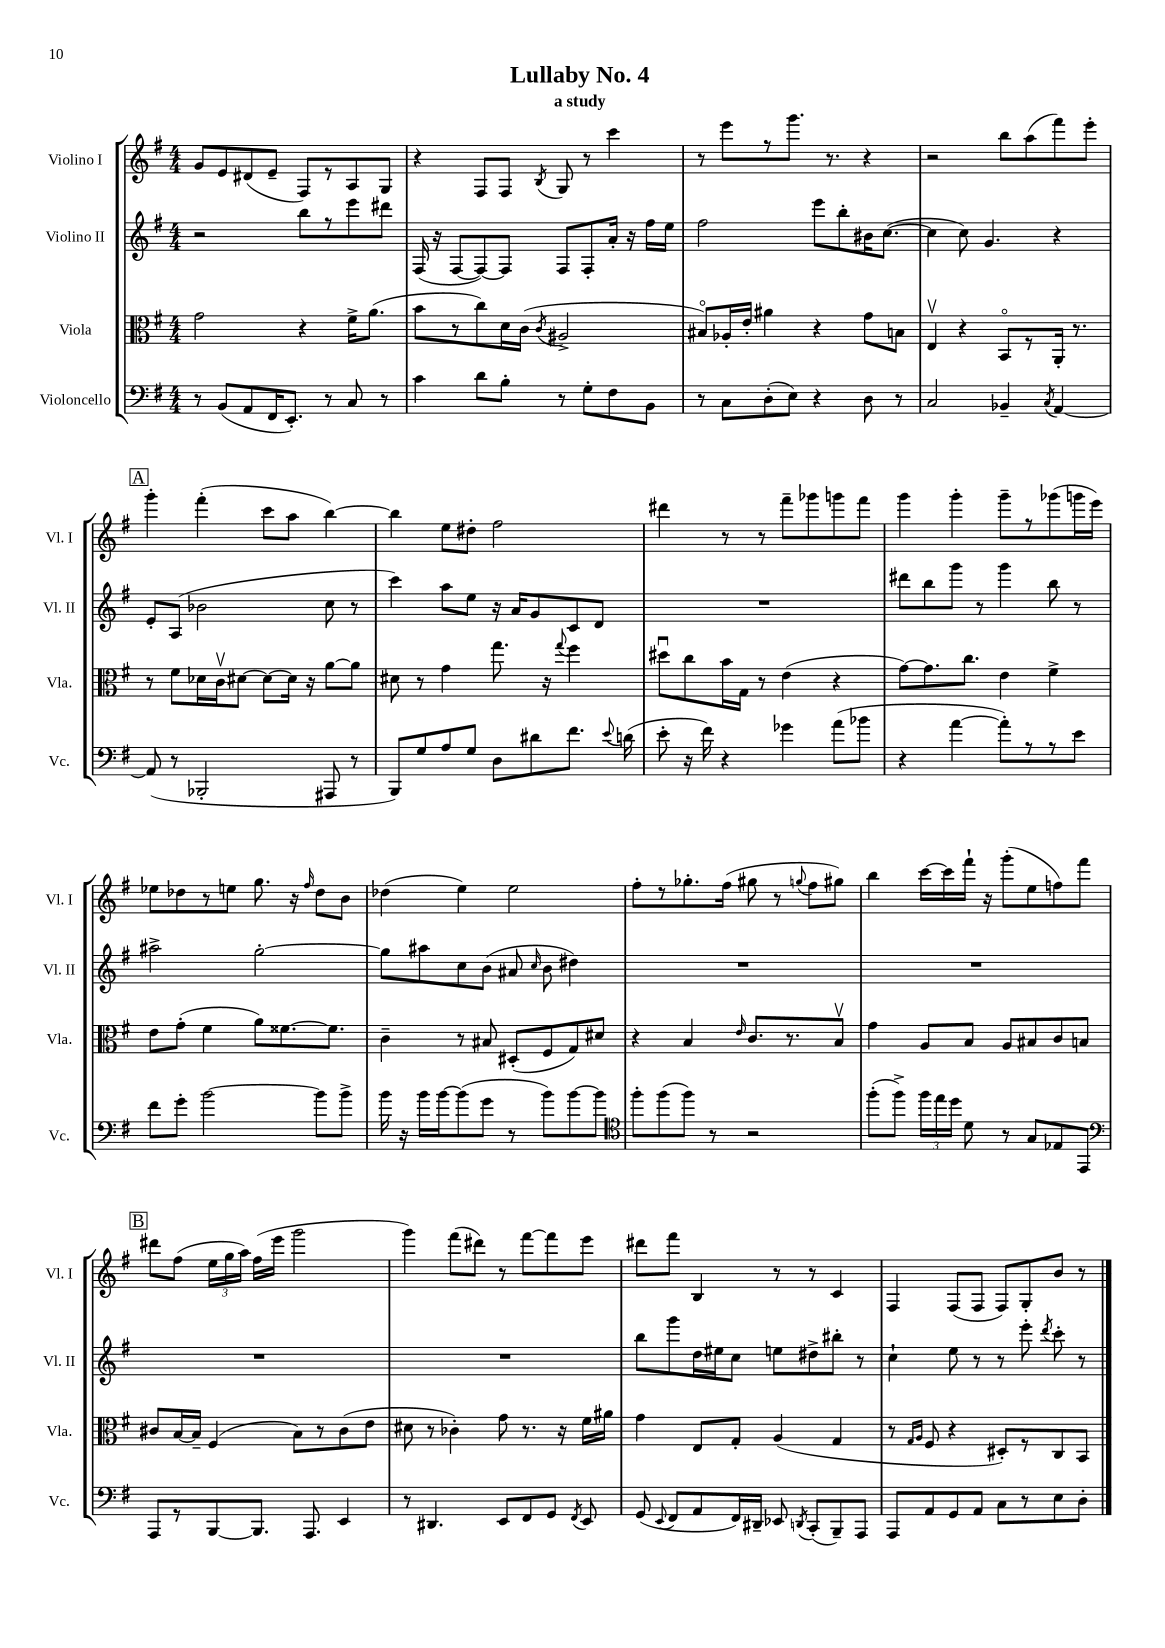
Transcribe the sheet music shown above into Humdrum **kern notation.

**kern	**kern	**kern	**kern
*staff4	*staff3	*staff2	*staff1
*clefF4	*clefC3	*clefG2	*clefG2
*k[f#]	*k[f#]	*k[f#]	*k[f#]
*M4/4	*M4/4	*M4/4	*M4/4
8r	2g	2r	8g
(8BB	.	.	8e
8AA	.	.	(8d#
16FF#	.	.	8e~
8.EE')	.	.	.
.	4r	8bb	8F#)
8r	.	8r	8r
8C	16f#^	8eee	8A
.	(8.a	.	.
8r	.	8ddd#	8G
=	=	=	=
4c	8b	(16F#	4r
.	.	16r	.
.	8r	[8F#	.
8d	8cc)	8F#_)	8F#
8B'	16d	8F#]	8F#
.	(16c	.	.
.	8qc	.	8qB
8r	2A#^	8F#	8G
8G'	.	8F#'	8r
8F#	.	16a'	4ccc
.	.	16r	.
8BB	.	16ff#	.
.	.	16ee	.
=	=	=	=
8r	8B#o)	2ff#	8r
8C	16A-'	.	8eee
.	16e'	.	.
(8D'	4a#	.	8r
8E)	.	.	8.ggg
4r	4r	8eee	.
.	.	.	8.r
.	.	8bb'	.
8D	8g	16b#	4r
.	.	([8.cc	.
8r	8B	.	.
=	=	=	=
2C	4Ev	4cc]	2r
.	4r	8cc)	.
.	.	4.g	.
4BB-~	8BBo	.	8bb
.	8r	.	(8aa
8qC	.	.	.
[4AA	16AA'	4r	8fff#)
.	8.r	.	.
.	.	.	8eee'
=	=	=	=
(8AA]	8r	8e'	4ggg'
8r	8f#	(8A	.
2BBB-'	16d-	2b-	(4fff#'
.	16cv	.	.
.	[8d#	.	.
.	8d#_	.	8ccc
.	16d#]	.	8aa
.	16r	.	.
8AAA#	[8a	8cc	[4bb)
8r	8a]	8r	.
=	=	=	=
8BBB)	8d#	4ccc)	4bb]
8G	8r	.	.
8A	4g	8aa	8ee
8G	.	8ee	8dd#'
8D	8.gg	16r	2ff#
.	.	16a	.
8d#	.	8g	.
.	16r	.	.
.	8qqgg	.	.
8.f#	4ff#	8c	.
.	.	8d	.
8qqe	.	.	.
(16d	.	.	.
=	=	=	=
8e'	8dd#u	1r	4ddd#
16r	8cc	.	.
16f#)	.	.	.
4r	16b	.	8r
.	16G	.	.
.	8r	.	8r
4g-	(4e	.	8fff#~
.	.	.	8ggg-
(8a	4r	.	8ggg
8b-	.	.	8fff#
=	=	=	=
4r	[8g)	8ddd#	4ggg
.	8.g]	8bb	.
[4a	.	8ggg	4ggg'
.	8.cc	.	.
.	.	8r	.
8a'])	4e	4ggg	8ggg~
8r	.	.	8r
8r	4f#^	8bb	(8ggg-
8e	.	8r	16ggg
.	.	.	16eee)
=	=	=	=
8f#	8e	2aa#^	8ee-
8g'	(8g'	.	8dd-
[2b	4f#	.	8r
.	.	.	8ee
.	8a)	[2gg'	8.gg
.	[8.f##	.	.
.	.	.	16r
.	.	.	16qqff#
8b]	.	.	8dd-
.	8.f##]	.	.
8b^	.	.	8b
=	=	=	=
16b	4c~	8gg]	(4dd-
16r	.	.	.
16b	.	8aa#	.
[16b	.	.	.
(8b]	8r	8cc	4ee)
8g	8B#	(8b	.
8r	(8D#'	8a#	2ee
.	.	16qqcc	.
8b)	8F#	8b	.
[8b	8G)	4dd#)	.
8b]	8d#	.	.
=	=	=	=
*clefC4	*	*	*
8ff#'	4r	1r	8ff#'
(8ff#	.	.	8r
8ff#)	4B	.	8.gg-'
8r	.	.	.
.	.	.	(16ff#
.	16qqe	.	.
2r	8.c	.	8gg#
.	.	.	8r
.	8.r	.	.
.	.	.	8qqgg
.	.	.	8ff#
.	8Bv	.	8gg#)
=	=	=	=
(8ff#'	4g	1r	4bb
8ff#^)	.	.	.
24ff#	8A	.	[16ccc
24ee	.	.	.
.	.	.	16ccc]
24dd	.	.	.
8d	8B	.	16fff#`
.	.	.	16r
8r	8A	.	(8ggg'
8G	8B#	.	8ee
8E-	8c	.	8ff)
8EE	8B	.	8fff#
=	=	=	=
*clefF4	*	*	*
8AAA	8c#	1r	8ddd#
8r	[16B	.	(8ff#
.	16B~]	.	.
[8BBB	(4F#	.	24ee
.	.	.	24gg
.	.	.	24aa)
8.BBB]	.	.	(16ff#
.	.	.	16eee
.	8B)	.	2ggg
8.AAA	.	.	.
.	8r	.	.
4EE	(8c#	.	.
.	8e	.	.
=	=	=	=
8r	8d#	1r	4ggg)
4.DD#	8r	.	.
.	4c-')	.	(8fff#
.	.	.	8ddd#)
8EE	8g	.	8r
8FF#	8.r	.	[8fff#
8GG	.	.	8fff#]
.	16r	.	.
8qFF#	.	.	.
8EE	16f#	.	8eee
.	16a#	.	.
=	=	=	=
(8GG	4g	8bb	8ddd#
8qqEE	.	.	.
8FF#	.	8ggg	8fff#
8AA	8E	16dd	4B
.	.	16ee#	.
16FF#)	8G'	8cc	.
16DD#~	.	.	.
8EE-	(4A	8ee	8r
8qDD	.	.	.
(8CC'	.	8dd#^	8r
8BBB~)	4G	8bb#'	4c
8AAA	.	8r	.
=	=	=	=
8AAA	8r	4cc`	4F#
.	16qqG	.	.
.	16qqA	.	.
8AA	8F#	.	.
8GG	4r	8ee	(8F#
8AA	.	8r	8F#
8C	8D#')	8r	8F#)
8r	8r	8eee'	8G'
.	.	8qddd	.
8E	8C	8ccc'	8b
8D'	8BB	8r	8r
==	==	==	==
*-	*-	*-	*-
